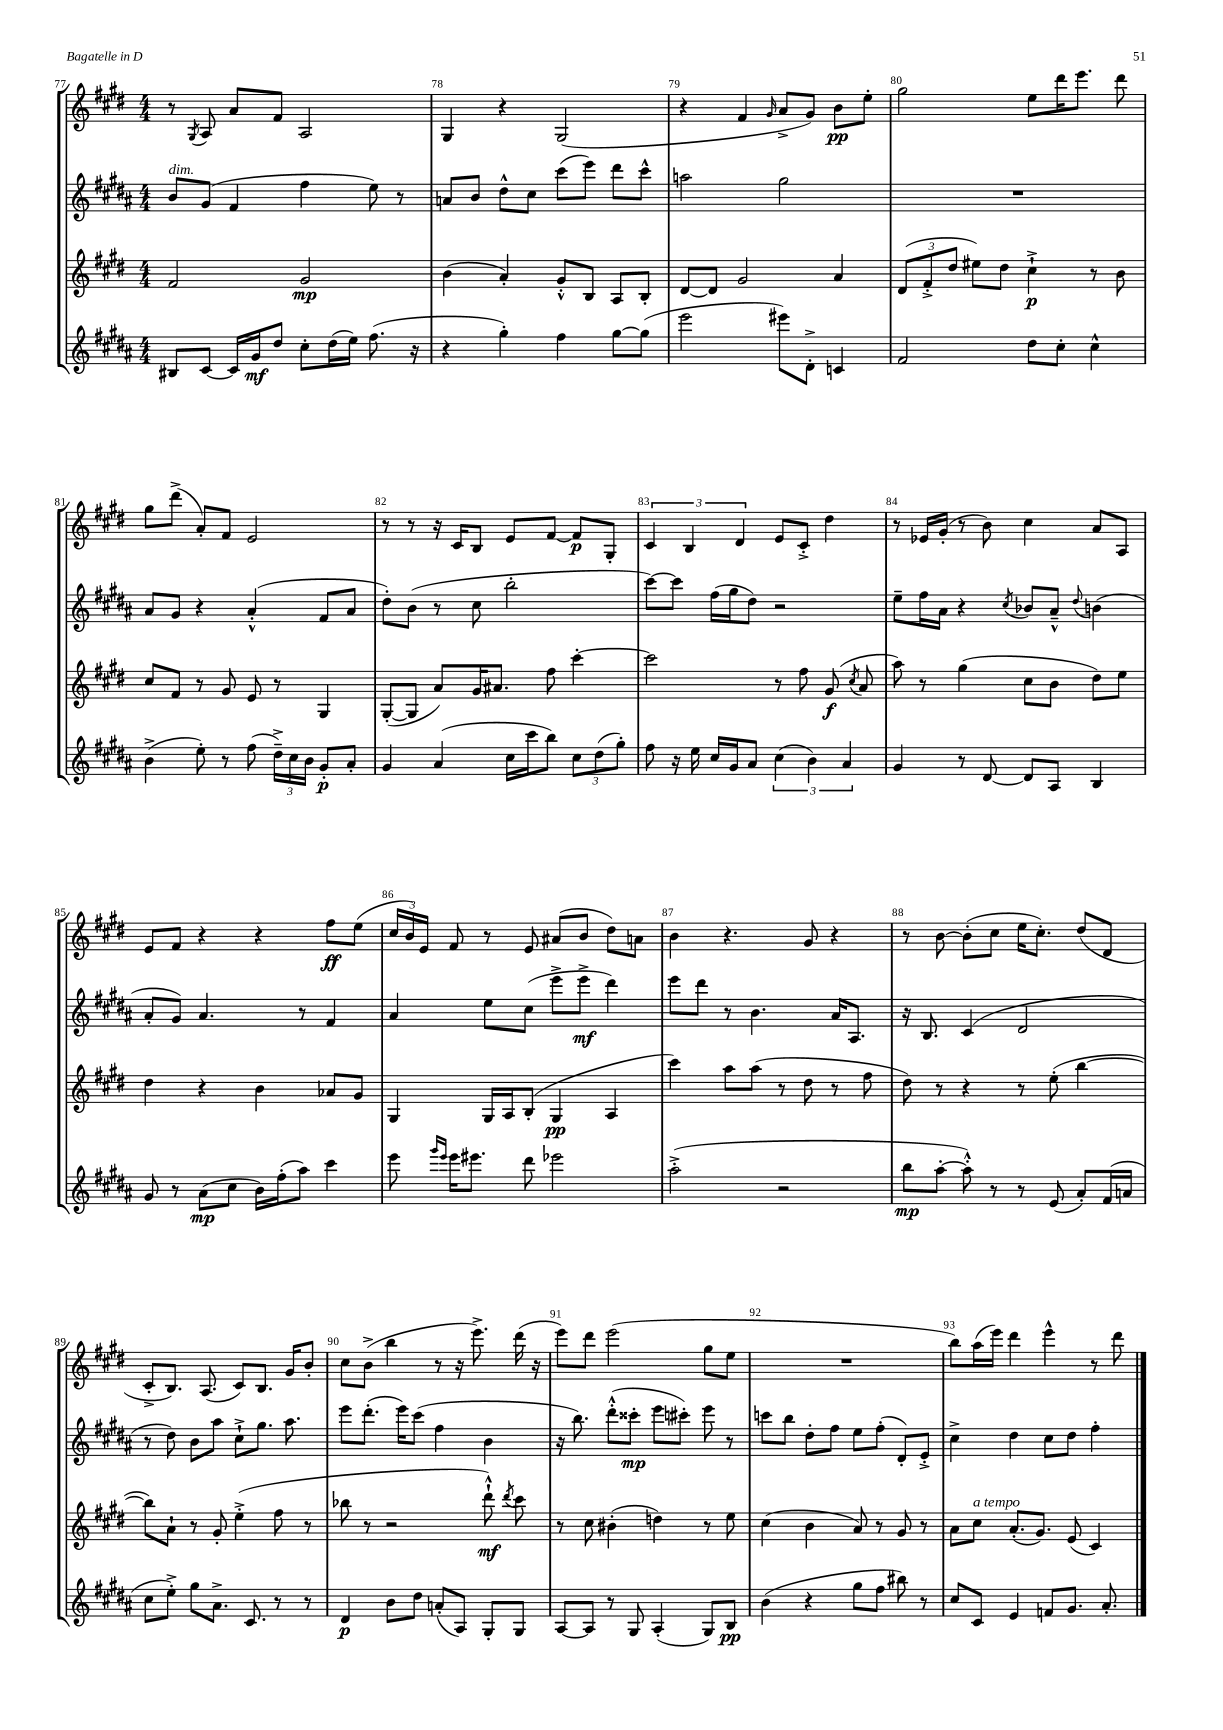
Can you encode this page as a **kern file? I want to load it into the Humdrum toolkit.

**kern	**dynam	**kern	**dynam	**kern	**dynam	**kern	**dynam
*part4	*part4	*part3	*part3	*part2	*part2	*part1	*part1
*staff4	*staff4	*staff3	*staff3	*staff2	*staff2	*staff1	*staff1
*clefG2	*	*clefG2	*	*clefG2	*	*clefG2	*
*k[f#c#g#d#a#]	*	*k[f#c#g#d#]	*	*k[f#c#g#d#a#]	*	*k[f#c#g#d#]	*
*M4/4	*	*M4/4	*	*M4/4	*	*M4/4	*
=77	=77	=77	=77	=77	=77	=77	=77
!	!	!	!	!LO:TX:a:i:t=dim.	!	!	!
8B#X/L	.	2f#/	.	8b/L	.	8r	.
.	.	.	.	.	.	8qG#/	.
[8c#/J	.	.	.	(8g#/J	.	8A/	.
16c#/LL]	.	.	.	4f#/	.	8a/L	.
16g#/J	mf	.	.	.	.	.	.
8dd#/J	.	.	.	.	.	8f#/J	.
8cc#'\L	.	2g#/	mp	4ff#\	.	2A/	.
(16dd#\L	.	.	.	.	.	.	.
16ee\JJ)	.	.	.	.	.	.	.
(8.ff#\	.	.	.	8ee\)	.	.	.
.	.	.	.	8r	.	.	.
16r	.	.	.	.	.	.	.
=78	=78	=78	=78	=78	=78	=78	=78
4r	.	(4b\	.	8an/L	.	4G#/	.
.	.	.	.	8b/J	.	.	.
4gg#'\)	.	4a'/)	.	8dd#^^\L	.	4r	.
.	.	.	.	8cc#\J	.	.	.
4ff#\	.	8g#'^^/L	.	(8ccc#\L	.	(2G#/	.
.	.	8B/J	.	8eee\J)	.	.	.
[8gg#\L	.	8A/L	.	8ddd#\L	.	.	.
(8gg#\J]	.	8B'/J	.	8ccc#^^\J	.	.	.
=79	=79	=79	=79	=79	=79	=79	=79
2eee\	.	[8d#/L	.	2aan\	.	4r	.
.	.	8d#/J]	.	.	.	.	.
.	.	2g#/	.	.	.	4f#/	.
.	.	.	.	.	.	16qqg#/	.
8eee#X\L)	.	.	.	2gg#\	.	8a^/L	.
8d#'^\J	.	.	.	.	.	8g#/J)	.
4cn/	.	4a/	.	.	.	8b\L	pp
.	.	.	.	.	.	8ee'\J	.
=80	=80	=80	=80	=80	=80	=80	=80
2f#/	.	(12d#/L	.	1r	.	2gg#\	.
.	.	12f#'^/	.	.	.	.	.
.	.	12dd#/J	.	.	.	.	.
.	.	8ee#X\L)	.	.	.	.	.
.	.	8dd#\J	.	.	.	.	.
8dd#\L	.	4cc#`^\	p	.	.	8ee\L	.
8cc#'\J	.	.	.	.	.	16ddd#\K	.
.	.	.	.	.	.	8.eee\J	.
4cc#^^\	.	8r	.	.	.	.	.
.	.	8b\	.	.	.	8ddd#\	.
!!LO:LB:g=z
=81	=81	=81	=81	=81	=81	=81	=81
(4b^\	.	8cc#/L	.	8a#/L	.	8gg#\L	.
.	.	8f#/J	.	8g#/J	.	(8ddd#^\J	.
8ee'\)	.	8r	.	4r	.	8a'/L)	.
8r	.	8g#/	.	.	.	8f#/J	.
(8ff#\	.	8e/	.	(4a#'^^/	.	2e/	.
24dd#~^\LL)	.	8r	.	.	.	.	.
24cc#\	.	.	.	.	.	.	.
24b\JJ	.	.	.	.	.	.	.
8g#'/L	p	4G#/	.	8f#/L	.	.	.
8a#'/J	.	.	.	8a#/J	.	.	.
=82	=82	=82	=82	=82	=82	=82	=82
4g#/	.	([8G#'/L	.	8dd#'\L)	.	8r	.
.	.	8G#/J]	.	(8b\J	.	8r	.
(4a#/	.	8a/L)	.	8r	.	16r	.
.	.	.	.	.	.	16c#/KL	.
.	.	16g#/K	.	8cc#\	.	8B/J	.
.	.	8.a#X/J	.	.	.	.	.
16cc#\LL	.	.	.	2bb'\	.	8e/L	.
16ccc#\J	.	.	.	.	.	.	.
8bb\J)	.	8ff#\	.	.	.	[8f#/J	.
12cc#\L	.	[4ccc#'\	.	.	.	8f#/L]	p
(12dd#\	.	.	.	.	.	.	.
.	.	.	.	.	.	8G#'/J	.
12gg#'\J)	.	.	.	.	.	.	.
=83	=83	=83	=83	=83	=83	=83	=83
8ff#\	.	2ccc#\]	.	[8ccc#\L)	.	6c#/	.
16r	.	.	.	8ccc#\J]	.	.	.
.	.	.	.	.	.	6B/	.
16ee\	.	.	.	.	.	.	.
16cc#/LL	.	.	.	(16ff#\LL	.	.	.
16g#/J	.	.	.	16gg#\J	.	.	.
.	.	.	.	.	.	6d#/	.
8a#/J	.	.	.	8dd#\J)	.	.	.
(6cc#\	.	8r	.	2r	.	8e/L	.
.	.	8ff#\	.	.	.	8c#'^/J	.
6b\)	.	.	.	.	.	.	.
.	.	(8g#/	f	.	.	4dd#\	.
6a#/	.	.	.	.	.	.	.
.	.	8qcc#/	.	.	.	.	.
.	.	8a/	.	.	.	.	.
=84	=84	=84	=84	=84	=84	=84	=84
4g#/	.	8aa\)	.	8ee~\L	.	8r	.
.	.	8r	.	16ff#\L	.	16e-X/LL	.
.	.	.	.	16a#\JJ	.	(16g#'/JJ	.
8r	.	(4gg#\	.	4r	.	8r	.
[8d#/	.	.	.	.	.	8b\)	.
.	.	.	.	8qcc#/	.	.	.
8d#/L]	.	8cc#\L	.	8b-X/L	.	4cc#\	.
8A#/J	.	8b\J	.	8a#~^^/J	.	.	.
.	.	.	.	8qqdd#/	.	.	.
4B/	.	8dd#\L)	.	(4bn\	.	8a/L	.
.	.	8ee\J	.	.	.	8A/J	.
!!LO:LB:g=z
=85	=85	=85	=85	=85	=85	=85	=85
8g#/	.	4dd#\	.	8a#'/L	.	8e/L	.
8r	.	.	.	8g#/J)	.	8f#/J	.
(8a#\L	mp	4r	.	4.a#/	.	4r	.
8cc#\J	.	.	.	.	.	.	.
16b\LL)	.	4b\	.	.	.	4r	.
(16ff#'\J	.	.	.	.	.	.	.
8aa#\J)	.	.	.	8r	.	.	.
4ccc#\	.	8a-X/L	.	4f#/	.	8ff#\L	ff
.	.	8g#/J	.	.	.	(8ee\J	.
=86	=86	=86	=86	=86	=86	=86	=86
8eee\	.	4G#/	.	4a#/	.	24cc#/LL	.
.	.	.	.	.	.	24b/)	.
.	.	.	.	.	.	24e/JJ	.
16qqggg#/LL	.	.	.	.	.	.	.
16qqeee/JJ	.	.	.	.	.	.	.
16eee\KL	.	.	.	.	.	8f#/	.
8.eee#X\J	.	.	.	.	.	.	.
.	.	16G#/LL	.	8ee\L	.	8r	.
.	.	16A/J	.	.	.	.	.
8ddd#\	.	(8B'/J	.	(8cc#\J	.	8e/	.
2eee-X\	.	4G#/	pp	8eee^\L	.	(8a#X/L	.
.	.	.	.	8eee^\J	mf	8b/J	.
.	.	4A/	.	4ddd#\)	.	8dd#\L)	.
.	.	.	.	.	.	8an\J	.
=87	=87	=87	=87	=87	=87	=87	=87
(2aa#'^\	.	4ccc#\)	.	8eee\L	.	4b\	.
.	.	.	.	8ddd#\J	.	.	.
.	.	8aa\L	.	8r	.	4.r	.
.	.	(8aa\J	.	4.b\	.	.	.
2r	.	8r	.	.	.	.	.
.	.	8dd#\	.	.	.	8g#/	.
.	.	8r	.	16a#/KL	.	4r	.
.	.	.	.	8.A#/J	.	.	.
.	.	8ff#\	.	.	.	.	.
=88	=88	=88	=88	=88	=88	=88	=88
8bb\L	mp	8dd#\)	.	16r	.	8r	.
.	.	.	.	8.B/	.	.	.
[8aa#'\J	.	8r	.	.	.	[8b\	.
8aa#'^^\])	.	4r	.	(4c#/	.	(8b'\L]	.
8r	.	.	.	.	.	8cc#\J	.
8r	.	8r	.	2d#/	.	16ee\KL	.
.	.	.	.	.	.	8.cc#'\J)	.
(8e/	.	(8ee'\	.	.	.	.	.
8a#'/L)	.	[4bb\	.	.	.	(8dd#/L	.
(16f#/L	.	.	.	.	.	8d#/J	.
16an/JJ	.	.	.	.	.	.	.
!!LO:LB:g=z
=89	=89	=89	=89	=89	=89	=89	=89
8cc#\L	.	8bb\L])	.	8r	.	8c#'^/L	.
8ee'^\J)	.	8a`\J	.	8dd#\)	.	8.B/J)	.
8gg#\L	.	8r	.	8b\L	.	.	.
.	.	.	.	.	.	(8.A/	.
8.a#^\J	.	8g#'/	.	8aa#\J	.	.	.
.	.	(4ee'^\	.	8cc#`^\L	.	8c#/L)	.
8.c#/	.	.	.	.	.	.	.
.	.	.	.	8.gg#\J	.	8.B/J	.
8r	.	8ff#\	.	.	.	.	.
.	.	.	.	8.aa#\	.	16g#/KL	.
8r	.	8r	.	.	.	8b'/J	.
=90	=90	=90	=90	=90	=90	=90	=90
4d#/	p	8bb-X\	.	8eee\L	.	8cc#\L	.
.	.	8r	.	(8.ddd#'\J	.	(8b^\J	.
8b\L	.	2r	.	.	.	4bb\	.
.	.	.	.	16eee\KL)	.	.	.
8dd#\J	.	.	.	(8ccc#\J	.	.	.
(8an'/L	.	.	.	4ff#\	.	8r	.
8A#/J)	.	.	.	.	.	16r	.
.	.	.	.	.	.	8.eee^\)	.
8G#'/L	.	8ddd#`^^\)	mf	4b\	.	.	.
.	.	8qddd#/	.	.	.	.	.
8G#/J	.	8ccc#\	.	.	.	(16ddd#\	.
.	.	.	.	.	.	16r	.
=91	=91	=91	=91	=91	=91	=91	=91
[8A#/L	.	8r	.	16r	.	8eee\L)	.
.	.	.	.	8.bb\)	.	.	.
8A#/J]	.	8cc#\	.	.	.	8ddd#\J	.
8r	.	(4b#X'\	.	(8ddd#'^^\L	.	(2eee\	.
8G#/	.	.	.	8ccc##X'\J	mp	.	.
(4A#'/	.	4ddn\)	.	8eee\L	.	.	.
.	.	.	.	8ccc#X'\J)	.	.	.
8G#/L)	.	8r	.	8eee\	.	8gg#\L	.
8B/J	pp	8ee\	.	8r	.	8ee\J	.
=92	=92	=92	=92	=92	=92	=92	=92
(4b\	.	(4cc#\	.	8cccn\L	.	1r	.
.	.	.	.	8bb\J	.	.	.
4r	.	4b\	.	8dd#'\L	.	.	.
.	.	.	.	8ff#\J	.	.	.
8gg#\L	.	8a/)	.	8ee\L	.	.	.
8ff#\J	.	8r	.	(8ff#'\J	.	.	.
8bb#X\)	.	8g#/	.	8d#'/L)	.	.	.
8r	.	8r	.	8e'^/J	.	.	.
=93	=93	=93	=93	=93	=93	=93	=93
8cc#/L	.	8a\L	.	4cc#^\	.	8bb\L)	.
!	!	!LO:TX:a:i:t=a tempo	!	!	!	!	!
8c#/J	.	8cc#\J	.	.	.	(16aa\L	.
.	.	.	.	.	.	16eee\JJ)	.
4e/	.	(8.a'/L	.	4dd#\	.	4ddd#\	.
.	.	8.g#/J)	.	.	.	.	.
8fn/L	.	.	.	8cc#\L	.	4eee^^\	.
8.g#/J	.	(8e/	.	8dd#\J	.	.	.
.	.	4c#/)	.	4ff#'\	.	8r	.
8.a#'/	.	.	.	.	.	.	.
.	.	.	.	.	.	8ddd#\	.
==	==	==	==	==	==	==	==
*-	*-	*-	*-	*-	*-	*-	*-
